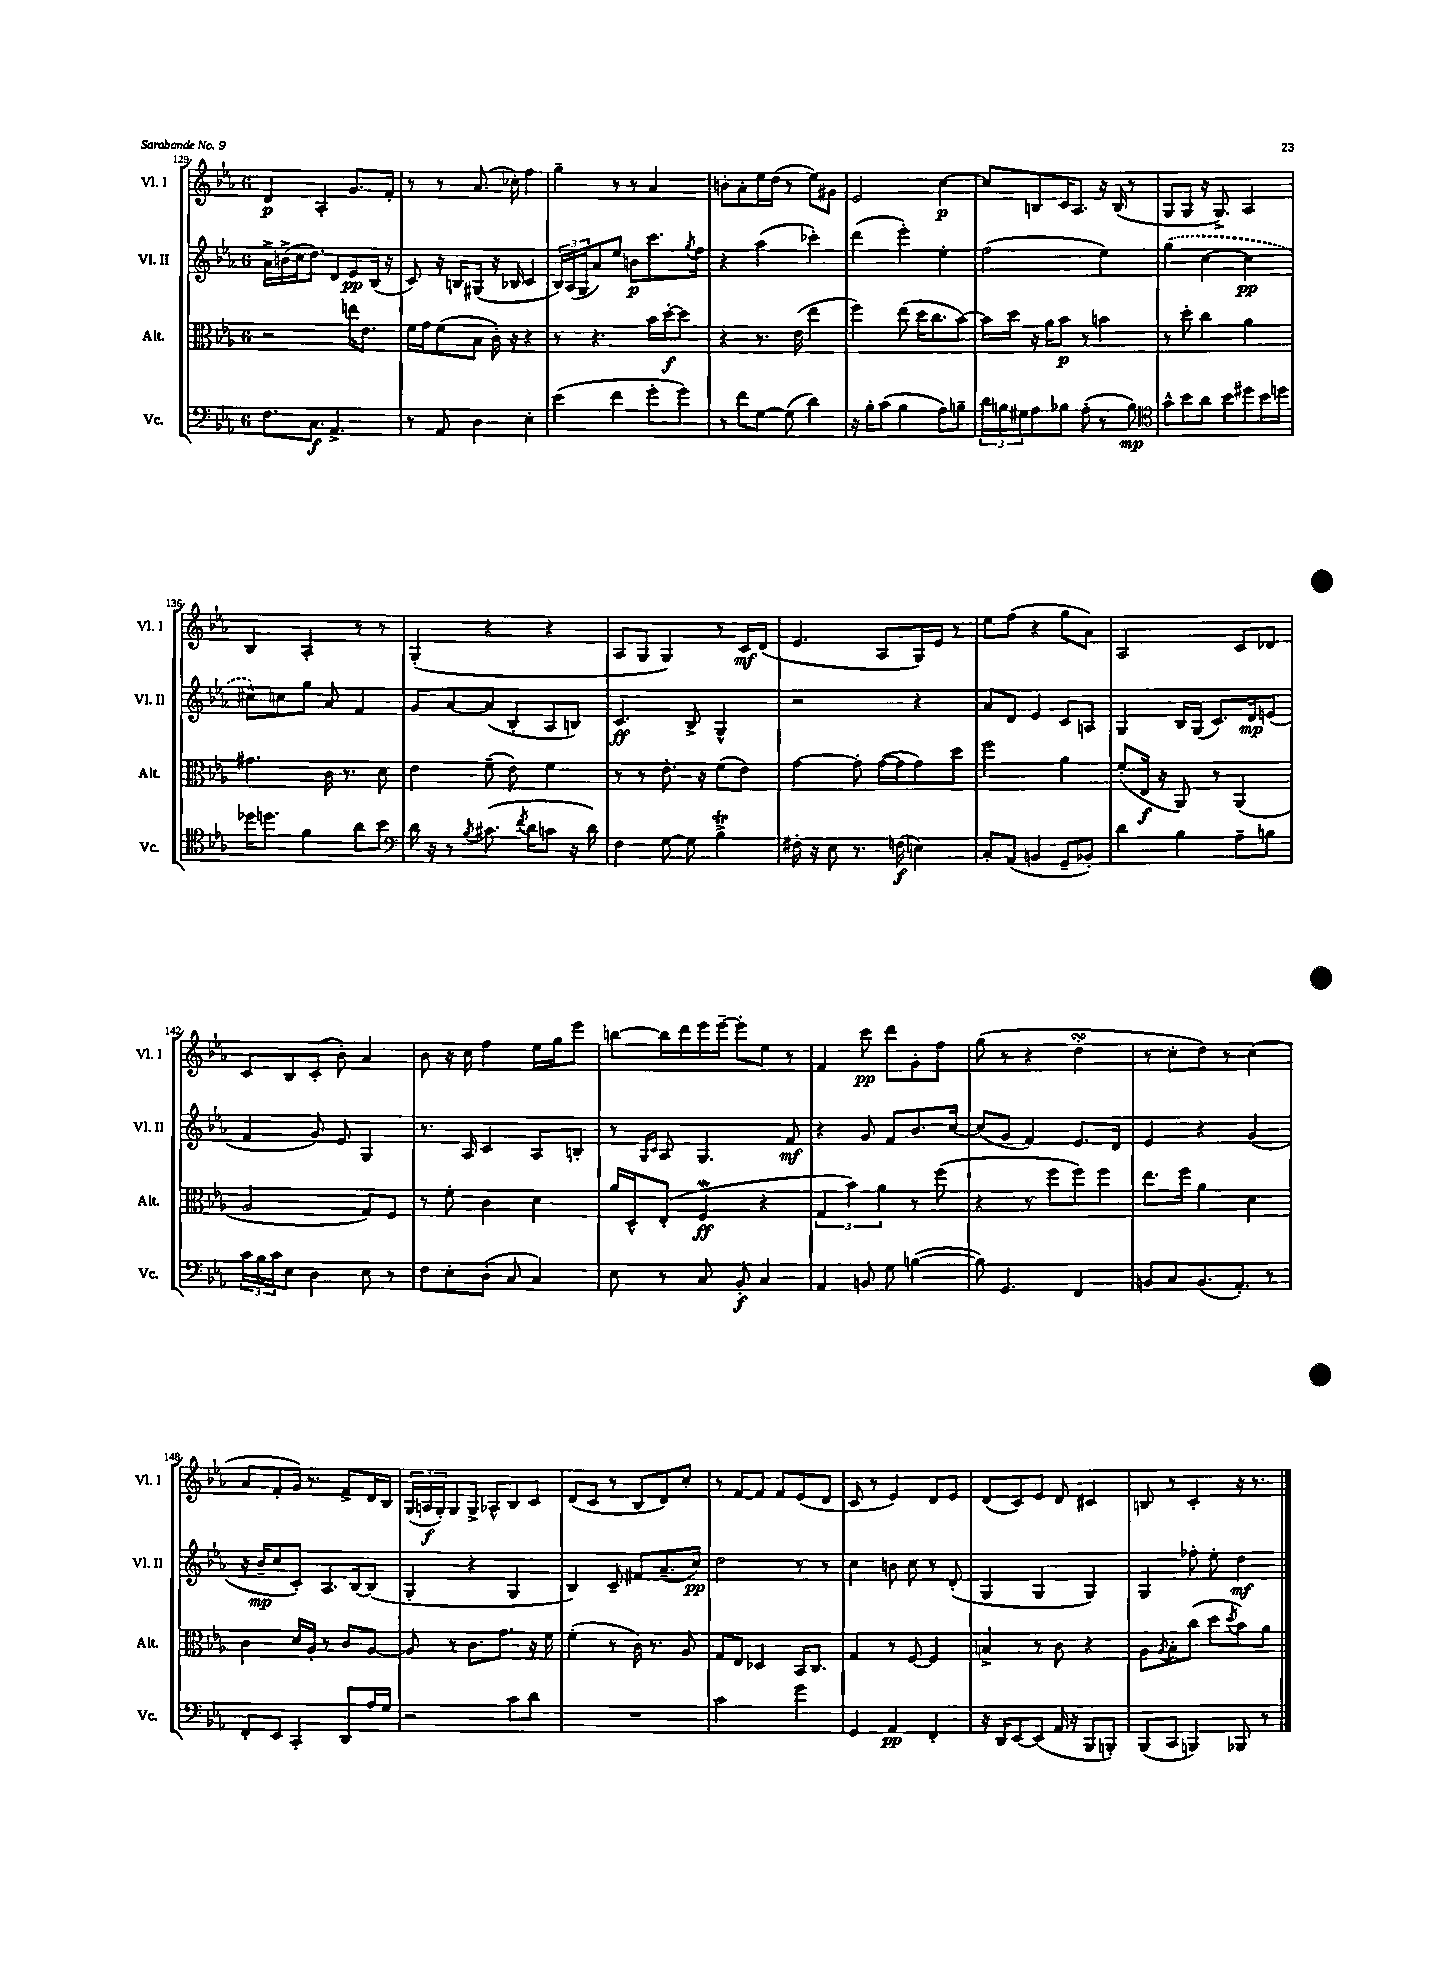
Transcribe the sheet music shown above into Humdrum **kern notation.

**kern	**kern	**kern	**kern
*staff4	*staff3	*staff2	*staff1
*clefF4	*clefC3	*clefG2	*clefG2
*k[b-e-a-]	*k[b-e-a-]	*k[b-e-a-]	*k[b-e-a-]
*M6/8	*M6/8	*M6/8	*M6/8
8.F	2r	16a-^	4d
.	.	(16b^	.
.	.	16cc	.
8.C	.	8.dd)	.
.	.	.	4A-'
4.AA-^	.	8d	.
.	16ee	8e-	8.g
.	8.e-	.	.
.	.	(16B-	.
.	.	16r	16f'
=	=	=	=
8r	16f	8c)	8r
.	16g	.	.
8AA-	(8f	16r	8r
.	.	16B	.
4D	8B-	(8G#	(8.a-
.	16c')	16r	.
.	16r	16B-	16cc-')
4E-'	4r	4c	4ff
=	=	=	=
(4e-	8r	24B-)	4gg~
.	.	(24A-	.
.	.	24G	.
.	4.r	8a-)	.
4f	.	8ee-	8r
.	.	8b	8r
8g'	16b-	8.ccc	4a-
.	[16dd'	.	.
8g)	8dd]	.	.
.	.	8qgg	.
.	.	16ff	.
=	=	=	=
8r	4r	4r	8b'
8f	.	.	8a-'
[8G	8.r	(4aa-	16ee-
.	.	.	(16dd
(8G]	.	.	8r
.	(16e-	.	.
4d)	4ee-	4ccc-')	8ee-)
.	.	.	8g#
=	=	=	=
16r	4ff)	(4ddd	2e-
16B-'	.	.	.
(8c	.	.	.
4B-	(8ee-	4eee-')	.
.	16dd	.	.
.	8.cc	.	.
8A-)	.	4ee-'	[4cc
8B~	[8b-)	.	.
=	=	=	=
24d	16b-]	(2ff	8cc]
24B	.	.	.
.	16dd	.	.
24G#	.	.	.
8A-	16r	.	8B
.	16a-	.	.
8B-	8b-	.	16c
.	.	.	8.A-
(8A-'	8r	.	.
8r	4b	4ee-)	16r
.	.	.	(16B
8B-)	.	.	8r
=	=	=	=
*clefC4	*	*	*
8g^^	8r	(4gg	8G
8b-	8dd'	.	8G
8a-	4cc	[4cc	16r
.	.	.	8.G^)
8b-	.	.	.
8dd#	4a-	4cc]	4A-
16b-	.	.	.
16dd	.	.	.
=	=	=	=
16dd-	4.g#	8cc#^^)	4B-
8.dd	.	.	.
.	.	8cc	.
4f	.	8gg	4A-'
.	16c	8a-	.
.	8.r	.	.
8a-	.	4f	8r
8b-	8d	.	8r
=	=	=	=
*clefF4	*	*	*
16d	4e-	8g	(4G'
16r	.	.	.
8r	.	[8a-	.
8qB-	.	.	.
(8.c#	(8f~	(8a-]	4r
.	8e-)	8B-'	.
8qf	.	.	.
16d	.	.	.
8c	4f	8A-	4r
16r	.	8B)	.
16d)	.	.	.
=	=	=	=
4F	8r	4.c	8A-
.	8r	.	8G
[8G	8.e-'	.	4G)
8G]	.	8B-^	.
.	16r	.	.
4B-^	(8f	4G^^	8r
.	8e-)	.	16c
.	.	.	(16d
=	=	=	=
16F#'	[4g	2r	4.e-
16r	.	.	.
8E-	.	.	.
8.r	8g']	.	.
.	([16g	.	8A-
(16F	16g]	.	.
4E)	8g)	4r	16G)
.	.	.	16e-
.	8dd	.	8r
=	=	=	=
8C'	2ff	8a-	8ee-
(8AA-	.	8d	(8ff
4BB	.	4e-	4r
8GG~	4a-	8c	8gg
8BB-')	.	8A	8a-)
=	=	=	=
4d	(8f'	4G	2A-
.	16E-	.	.
.	16r	.	.
4B-	8AA-)	16B-	.
.	.	(16G	.
.	8r	8.c)	.
8A-~	(4AA-	.	8c
.	.	16d	.
8B	.	(8e	8d-
=	=	=	=
24c	2A-	4f	8c
24B-	.	.	.
24c	.	.	.
8E-	.	.	8B-
4D	.	8g)	(8c'
.	.	8e-	8b-')
8E-	8G)	4G	4a-
8r	8F	.	.
=	=	=	=
8F	8r	8.r	8b-
8E-'	8f'	.	16r
.	.	16A-	16cc
(8D'	4c	4c	4ff
8C	.	.	.
4C)	4d	8A-	16ee-
.	.	.	16gg
.	.	8B'	8eee-
=	=	=	=
8E-	16a-	8r	[8bb
.	16D^^	.	.
.	.	16qqG	.
.	.	16qqc	.
8r	(8E-'	8A-	16bb]
.	.	.	16ddd
8C	4F	4.G	16eee-
.	.	.	[16eee-~
8BB-'	.	.	8eee-']
4C	4r	.	8ee-
.	.	8f	8r
=	=	=	=
4AA-	6G	4r	4f
.	6b-)	.	.
8BB	.	8g	8ccc
.	6a-	.	.
8G	.	8f	8ddd
([4B	8r	8.b-	8g'
.	(8ff	.	8ff
.	.	[16cc	.
=	=	=	=
8B])	4r	(8cc]	(8gg
4.GG	.	8g	8r
.	8r	4f)	4r
.	8ff	.	.
4FF	8ff)	8.e-	4dd'
.	8ff	.	.
.	.	16d	.
=	=	=	=
8BB	8.ee-	4e-	8r
8C	.	.	8cc'
.	16ff	.	.
(8.BB	4a-	4r	8dd)
.	.	.	8r
8.AA-')	.	.	.
.	4d	(4g	(4cc
8r	.	.	.
=	=	=	=
8FF'	4c	16r	8a-
.	.	16b-~	.
8EE-	.	8cc	8f'
4CC'	16d	8c')	16g)
.	16A-'	.	8.r
.	8r	8.A-	.
8DD	8c	.	8f^
.	.	[16B-	.
16A-	[8A-	(8B-]	16d
16G	.	.	16B-
=	=	=	=
2r	8A-]	4G'	(24G
.	.	.	24A
.	.	.	24G')
.	8r	.	8G
.	8.c	4r	8G^
.	.	.	8A-^^
.	8.g	.	.
8c	.	4G	8B-
8d	16r	.	8c
.	16f	.	.
=	=	=	=
2.r	(4f'	4B-)	(8d
.	.	.	8c
.	8r	8c~	8r
.	16c)	8f#	8B-
.	8.r	.	.
.	.	(8.a-~	8d)
.	8A-	.	8cc'
.	.	16cc)	.
=	=	=	=
2c	8G	2dd	8r
.	8E-	.	[8f
.	4D-	.	8f]
.	.	.	8f
4g	16BB-	8r	(8e-
.	8.C	.	.
.	.	8r	8d
=	=	=	=
4GG	4G	4cc	8c
.	.	.	8r
4AA-	8r	8b	4e-)
.	[8F	8cc	.
4FF'	4F]	8r	8d
.	.	(8d'	8e-
=	=	=	=
16r	4B^	4G	(8d
16DD	.	.	.
[8EE-	.	.	8c)
(8EE-]	8r	4G	8e-
16AA-	8c	.	8d
16r	.	.	.
8BBB-	4r	4G)	4c#
8BBB')	.	.	.
=	=	=	=
(8BBB-	8A-	4G	8B
.	8qA-	.	.
8CC	8B-'	.	8r
4BBB)	(8cc	8ff-'	4c'
.	8dd	8ee-'	.
.	8qdd	.	.
8BBB-	8b-)	4dd	16r
.	.	.	8.r
8r	8a-	.	.
==	==	==	==
*-	*-	*-	*-
